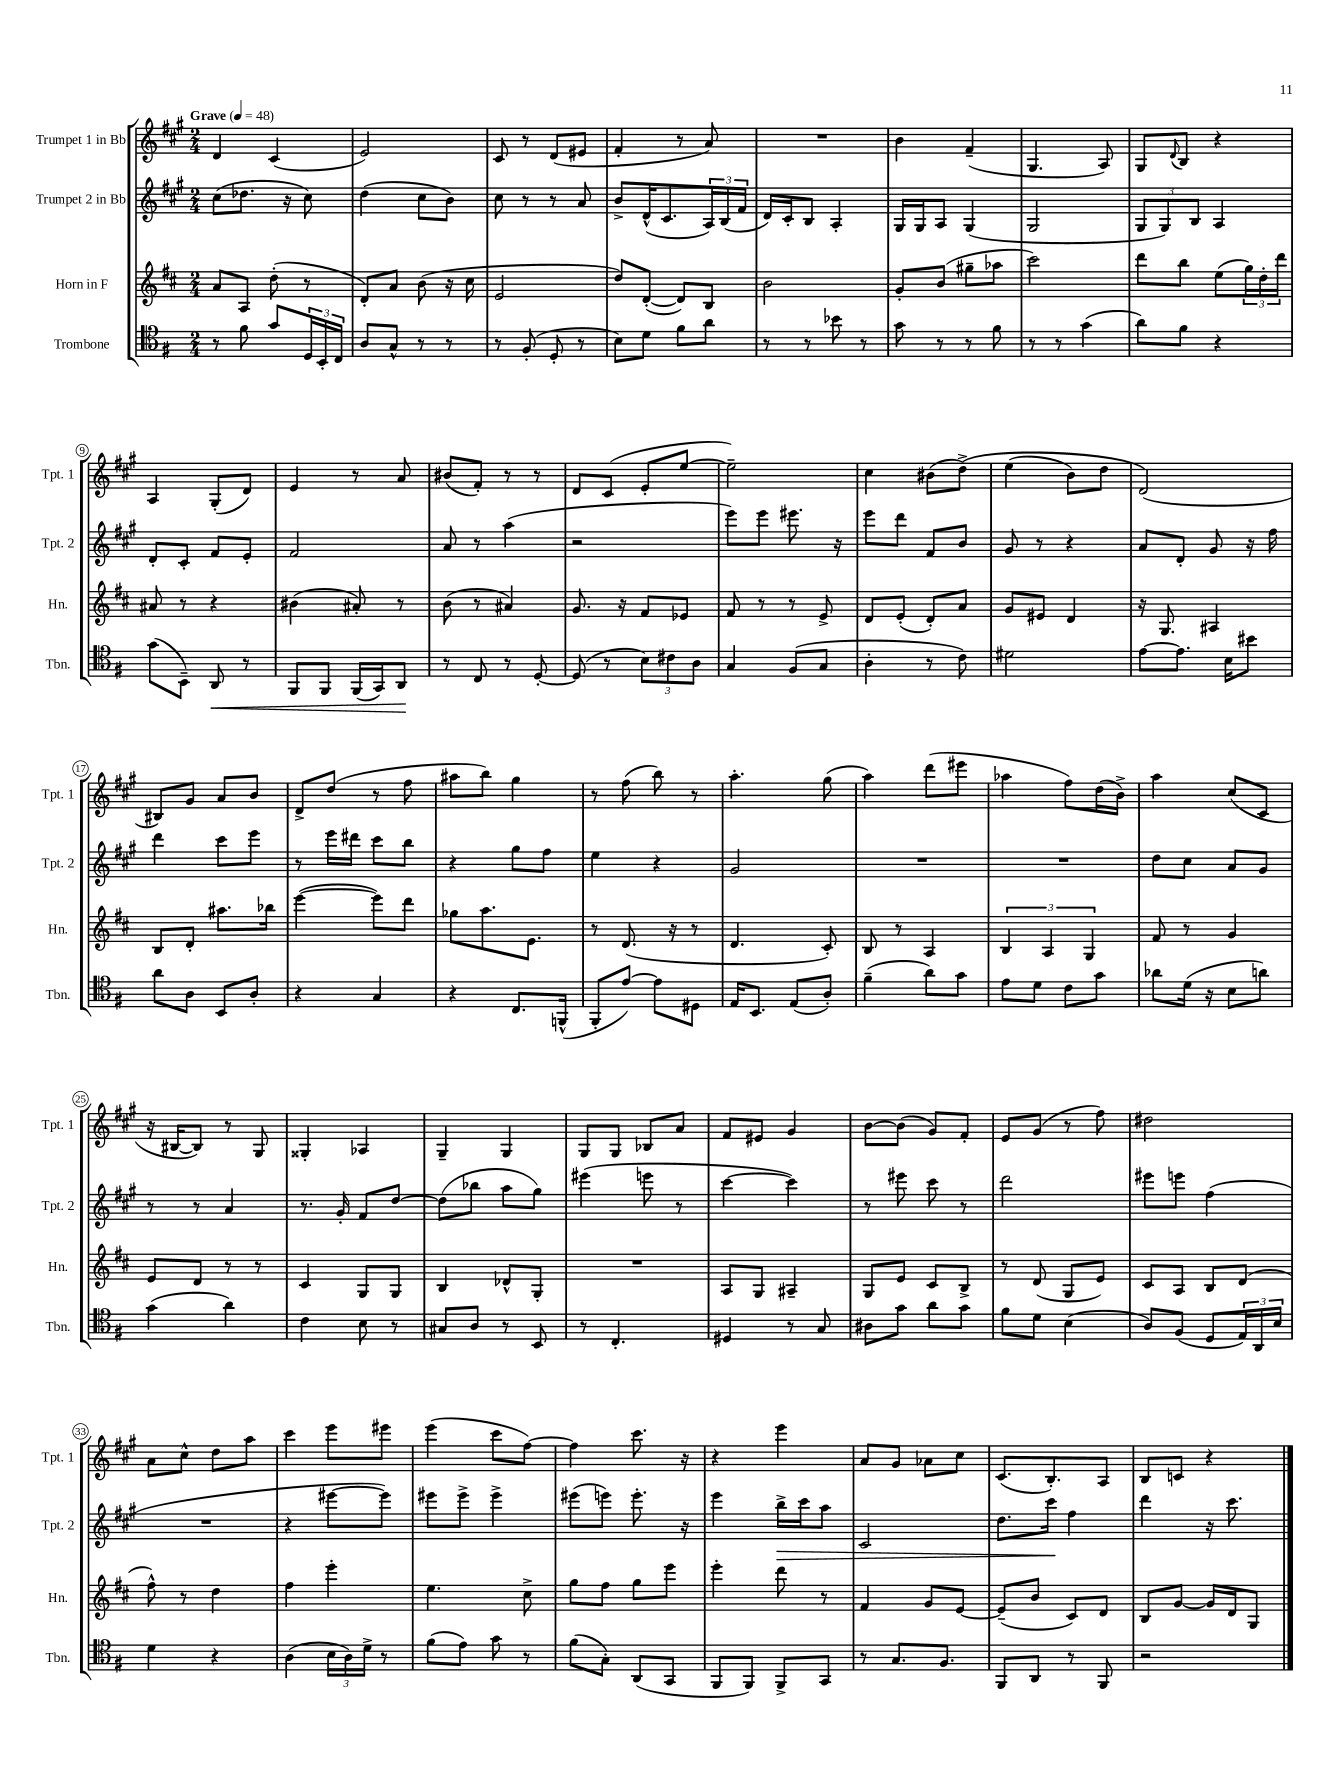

**kern	**kern	**kern	**kern
*staff4	*staff3	*staff2	*staff1
*clefC4	*clefG2	*clefG2	*clefG2
*k[f#]	*k[f#c#]	*k[f#c#g#]	*k[f#c#g#]
*M2/4	*M2/4	*M2/4	*M2/4
*MM48	*MM48	*MM48	*MM48
8r	8a/L	(8cc#\L	4d/
8f#\	8A/J	8.dd-\J	.
8g/L	(8dd'\	.	(4c#/
.	.	16r	.
24D/L	8r	8cc#\)	.
24BB'/	.	.	.
24C/JJ	.	.	.
=	=	=	=
8A/L	8d'/L)	(4dd\	2e/)
8G^^/J	8a/J	.	.
8r	(8b\	8cc#\L	.
8r	16r	8b\J)	.
.	16cc#\	.	.
=	=	=	=
8r	2e/	8cc#\	8c#/
(8F#'/	.	8r	8r
8D'/	.	8r	(8d/L
8r	.	8a/	8e#/J
=	=	=	=
8B\L)	8dd/L)	8b^/L	4f#'/
8d\J	([8d'/J	(16d^^/K	.
.	.	8.c#/	.
8f#\L	8d/]L)	.	8r
8a\J	8B/J	24A/L)	8a/)
.	.	(24B/	.
.	.	24f#/JJ	.
=	=	=	=
8r	2b\	16d/LL)	2r
.	.	16c#'/J	.
8r	.	8B/J	.
8b-\	.	4A'/	.
8r	.	.	.
=	=	=	=
8g\	8g'/L	16G#/LL	4b\
.	.	16G#/J	.
8r	(8b/J	8A/J	.
8r	8gg#~\L	(4G#/	(4f#~/
8f#\	8aa-\J	.	.
=	=	=	=
8r	2ccc#\)	2G#/	4.G#/
8r	.	.	.
(4g\	.	.	.
.	.	.	8A/)
=	=	=	=
8a\L)	8ddd\L	12G#/L	8G#/L
.	.	12G#/)	.
.	.	.	8qqd/
8f#\J	8bb\J	.	8B/J
.	.	12B/J	.
4r	(8ee\L	4A/	4r
.	24gg\L)	.	.
.	24dd'\	.	.
.	24ddd\JJ	.	.
=	=	=	=
(8g\L	8a#/	8d'/L	4A/
8BB~\J)	8r	8c#'/J	.
8AA/	4r	8f#/L	(8G#'/L
8r	.	8e'/J	8d/J)
=	=	=	=
8FF#/L	(4b#\	2f#/	4e/
8FF#/J	.	.	.
(16FF#/LL	8a#'/)	.	8r
16GG/J)	.	.	.
8AA/J	8r	.	8a/
=	=	=	=
8r	(8b\	8a/	(8b#/L
8C/	8r	8r	8f#'/J)
8r	4a#/)	(4aa\	8r
[8D'/	.	.	8r
=	=	=	=
(8D/]	8.g/	2r	8d/L
8r	.	.	(8c#/J
.	16r	.	.
12B\L)	8f#/L	.	8e'/L
12c#\	.	.	.
.	8e-/J	.	[8ee/J
12A\J	.	.	.
=	=	=	=
4G/	8f#/	8eee\L)	2ee~\])
.	8r	8eee\J	.
(8F#/L	8r	8.eee#\	.
8G/J	8e^/	.	.
.	.	16r	.
=	=	=	=
4A'\	8d/L	8eee\L	4cc#\
.	(8e'/J	8ddd\J	.
8r	8d'/L)	8f#/L	(8b#\L
8c\)	8a/J	8b/J	&(8dd^\J)
=	=	=	=
2d#\	8g/L	8g#/	(4ee\
.	8e#/J	8r	.
.	4d/	4r	8b\L)
.	.	.	8dd\J
=	=	=	=
[8e\L	16r	8a/L	(2d/&)
.	8.G/	.	.
8.e\]J	.	8d'/J	.
.	4A#/	8g#/	.
16B\LK	.	.	.
8b#\J	.	16r	.
.	.	16ff#\	.
=	=	=	=
8a\L	8B/L	4ddd\	8B#/L)
8A\J	8d'/J	.	8g#/J
8BB/L	8.aa#\L	8ccc#\L	8a/L
8A'/J	.	8eee\J	8b/J
.	16bb-\Jk	.	.
=	=	=	=
4r	([4eee\	8r	8d^/L
.	.	16eee\LL	(8dd/J
.	.	16ddd#\JJ	.
4G/	8eee\]L)	8ccc#\L	8r
.	8ddd\J	8bb\J	8ff#\
=	=	=	=
4r	8gg-\L	4r	8aa#\L
.	8.aa\	.	8bb\J)
8.C/L	.	8gg#\L	4gg#\
.	8.e\J	.	.
.	.	8ff#\J	.
(16FF^^/Jk	.	.	.
=	=	=	=
8FF#'/L	8r	4ee\	8r
[8e/J)	(8.d/	.	(8ff#\
8e\]L	.	4r	8bb\)
.	16r	.	.
8D#\J	8r	.	8r
=	=	=	=
16E/LK	4.d/	2g#/	4.aa'\
8.BB/J	.	.	.
(8E/L	.	.	.
8A'/J)	8c#'/)	.	(8gg#\
=	=	=	=
(4f#~\	8B/	2r	4aa\)
.	8r	.	.
8a\L)	4A/	.	(8ddd\L
8g\J	.	.	8eee#\J
=	=	=	=
8e\L	6B/	2r	4aa-\
8d\J	.	.	.
.	6A/	.	.
8c\L	.	.	8ff#\L)
.	6G/	.	.
8g\J	.	.	(16dd\L
.	.	.	16b^\JJ)
=	=	=	=
8a-\L	8f#/	8dd\L	4aa\
(16d\Jk	8r	8cc#\J	.
16r	.	.	.
8B\L	4g/	8a/L	(8cc#/L
8a\J)	.	8g#/J	8c#/J
=	=	=	=
(4g\	8e/L	8r	16r
.	.	.	[16B#/LK
.	8d/J	8r	8B#/]J)
4a\)	8r	4a/	8r
.	8r	.	8G#/
=	=	=	=
4c\	4c#/	8.r	4G##'/
.	.	16g#'/	.
8B\	8G/L	8f#/L	4A-/
8r	8G/J	[8dd/J	.
=	=	=	=
8G#/L	4B/	(8dd\]L	4G#~/
8A/J	.	8bb-\J	.
8r	8d-^^/L	8aa\L	4G#/
8BB/	8G'/J	8gg#\J)	.
=	=	=	=
8r	2r	(4eee#\	8G#/L
4.C'/	.	.	8G#/J
.	.	8eee\	8B-/L
.	.	8r	8a/J
=	=	=	=
4D#/	8A/L	[4ccc#\	8f#/L
.	8G/J	.	8e#/J
8r	4A#~/	4ccc#\])	4g#/
8G/	.	.	.
=	=	=	=
8A#\L	8G/L	8r	[8b\L
8g\J	8e/J	8eee#\	(8b\]J
8a\L	8c#/L	8ccc#\	8g#/L)
8g\J	8B^/J	8r	8f#'/J
=	=	=	=
8f#\L	8r	2ddd\	8e/L
8d\J	(8d/	.	(8g#/J
(4B\	8G/L	.	8r
.	8e/J)	.	8ff#\)
=	=	=	=
8A/L)	8c#/L	8eee#\L	2dd#\
(8F#/J	8A/J	8eee\J	.
8D/L	8B/L	(4ff#\	.
24E/L)	(8d/J	.	.
24AA/	.	.	.
24B/JJ	.	.	.
=	=	=	=
4d\	8ff#^^\)	2r	8a\L
.	8r	.	8cc#^^\J
4r	4dd\	.	8dd\L
.	.	.	8aa\J
=	=	=	=
(4A\	4ff#\	4r	4ccc#\
24B\LL	4eee'\	[8eee#\L	8eee\L
24A\)	.	.	.
24d^\JJ	.	.	.
8r	.	8eee#\]J)	8eee#\J
=	=	=	=
(8f#\L	4.ee\	8eee#\L	(4eee\
8e\J)	.	8eee#^\J	.
8g\	.	4eee#^\	8ccc#\L
8r	8cc#^\	.	[8ff#\J)
=	=	=	=
(8f#\L	8gg\L	(8eee#\L	4ff#\]
8G'\J)	8ff#\J	8eee\J)	.
(8AA/L	8gg\L	8.eee'\	8.ccc#\
8GG/J	8eee\J	.	.
.	.	16r	16r
=	=	=	=
8FF#/L	4eee'\	4eee\	4r
8FF#/J)	.	.	.
8FF#^/L	8ddd\	16bb^\LL	4eee\
.	.	16ccc#\J	.
8GG/J	8r	8aa\J	.
=	=	=	=
8r	4f#/	2c#/	8a/L
8.G/L	.	.	8g#/J
.	8g/L	.	8a-\L
8.F#/J	.	.	.
.	[8e/J	.	8cc#\J
=	=	=	=
8FF#/L	(8e~/]L	8.dd\L	(8.c#/L
8AA/J	8b/J	.	.
.	.	16ccc#\Jk	8.B'/)
8r	8c#/L)	4ff#\	.
8FF#/	8d/J	.	8A/J
=	=	=	=
2r	8B/L	4ddd\	8B/L
.	[8g/J	.	8c/J
.	16g/]LL	16r	4r
.	16d/J	8.ccc#\	.
.	8G/J	.	.
==	==	==	==
*-	*-	*-	*-
